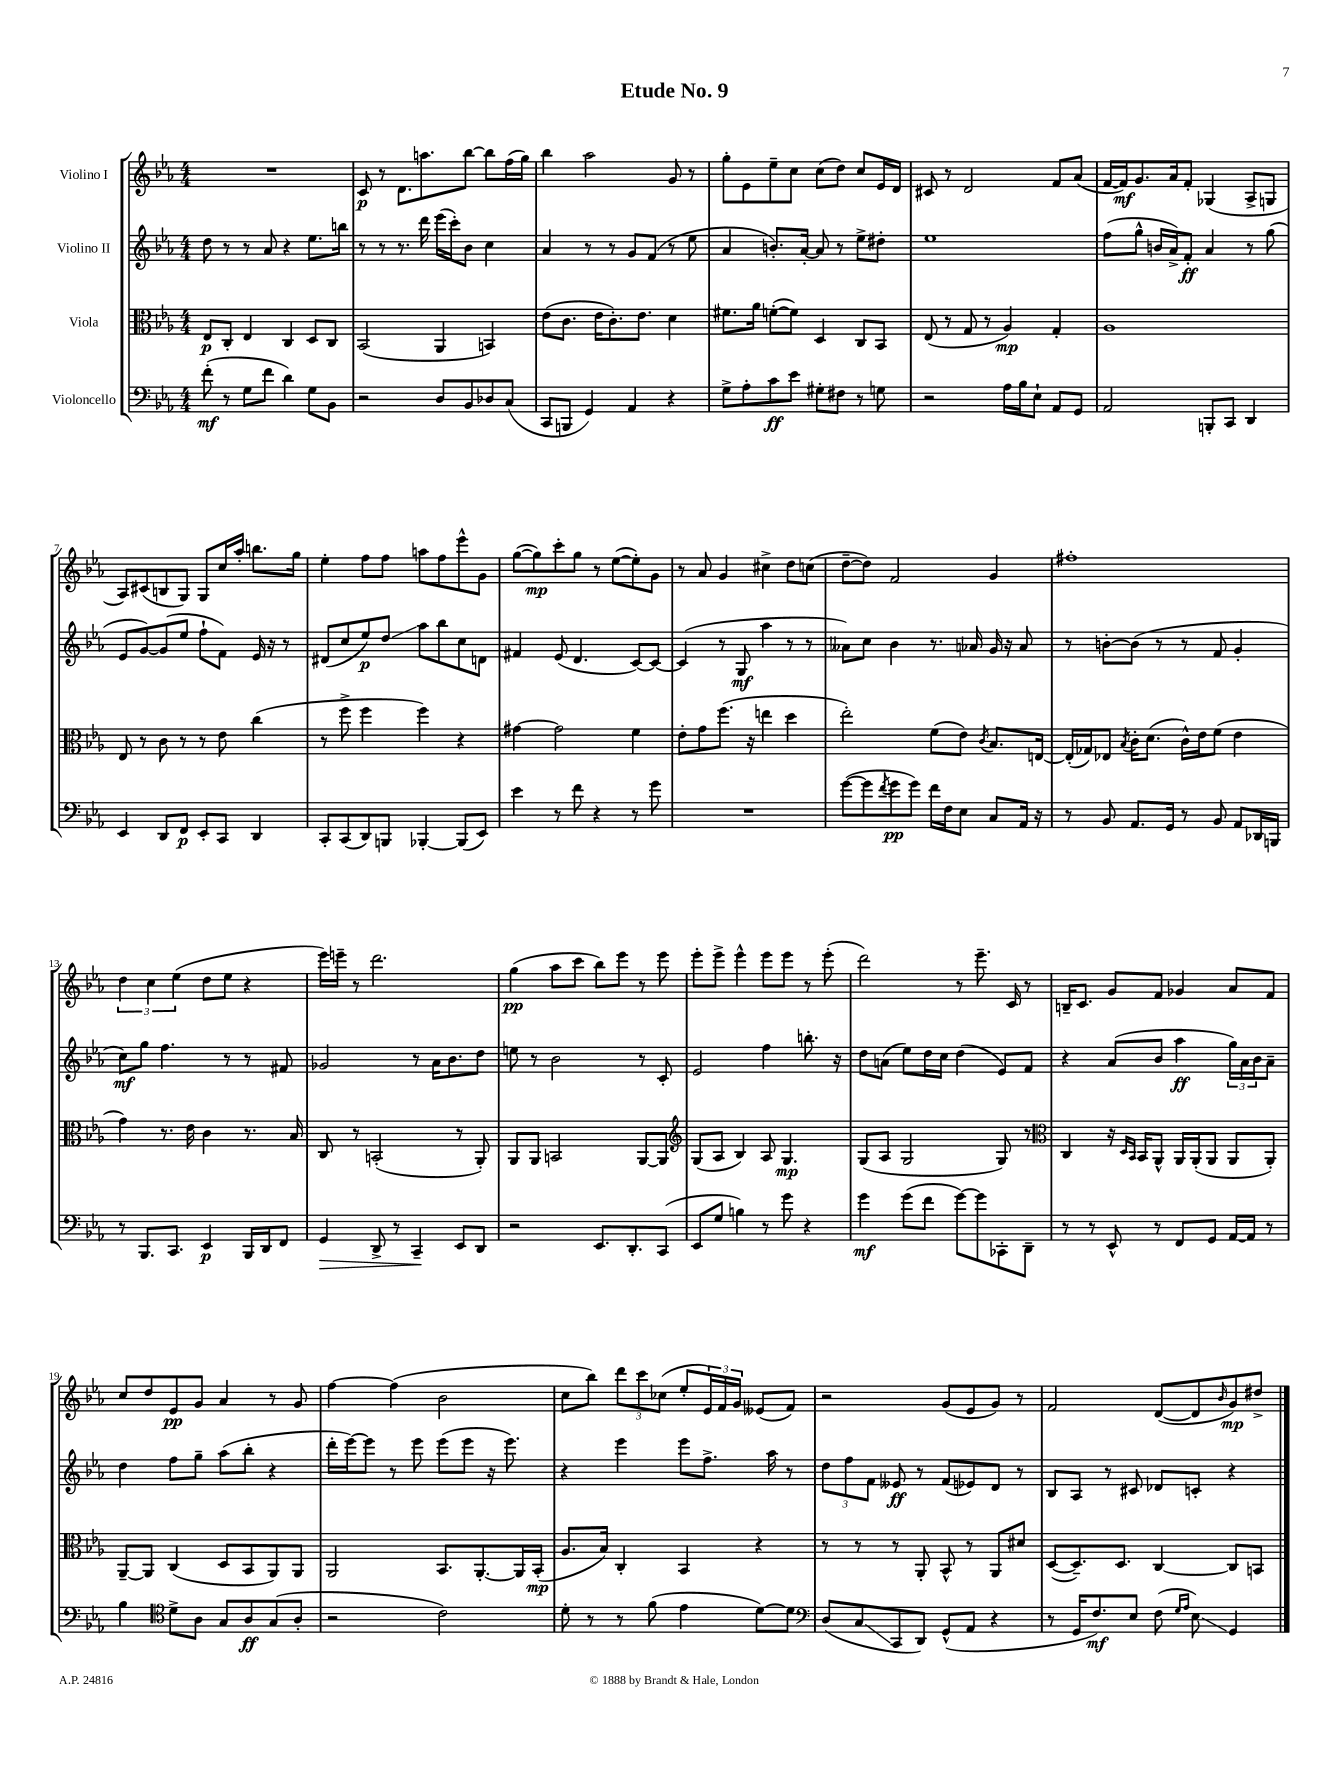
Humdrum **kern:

**kern	**kern	**kern	**kern
*staff4	*staff3	*staff2	*staff1
*clefF4	*clefC3	*clefG2	*clefG2
*k[b-e-a-]	*k[b-e-a-]	*k[b-e-a-]	*k[b-e-a-]
*M4/4	*M4/4	*M4/4	*M4/4
(8f'	8E-	8dd	1r
8r	8C'	8r	.
8G	4E-	8r	.
8f	.	8a-	.
4d)	4C	4r	.
8G	8D	8.ee-	.
8BB-	8C	.	.
.	.	16bb	.
=	=	=	=
2r	(2BB-	8r	8c
.	.	8r	8r
.	.	8.r	8.d
.	.	16ddd	8.aa
8D	4AA-	(16eee-	.
.	.	16ccc')	.
8BB-	.	8b-	[8bb-
8D-	4BB)	4cc	8bb-]
(8C	.	.	(16ff
.	.	.	16gg)
=	=	=	=
8CC	(8e-	4a-	4bb-
8BBB	8.c	.	.
4GG)	.	8r	2aa-
.	16e-	.	.
.	8.c')	8r	.
4AA-	.	8g	.
.	8.e-	.	.
.	.	(8f	.
4r	4d	8r	8g
.	.	8ee-	8r
=	=	=	=
8G^	8.f#	4a-	8gg'
8A-'	.	.	8e-
.	16a-	.	.
8c	([8f'	8.b')	8ee-~
8e-	8f])	.	8cc
.	.	[16a-'	.
8G#'	4D	8a-]	(8cc
8F#	.	8r	8dd)
8r	8C	8ee-^	8cc
8G	8BB-	8dd#'	16e-
.	.	.	16d
=	=	=	=
2r	(8E-	1ee-	8c#
.	8r	.	8r
.	8G	.	2d
.	8r	.	.
16A-	4A-)	.	.
16B-	.	.	.
8E-`	.	.	.
8AA-	4G'	.	8f
8GG	.	.	(8a-
=	=	=	=
2AA-	1A-	(8ff	[16f
.	.	.	16f])
.	.	8gg^^	8.g
.	.	16b	.
.	.	16a-^)	16a-
.	.	8f'	8f'
8BBB'	.	4a-	(4G-
8CC	.	.	.
4DD	.	8r	8A-^
.	.	(8gg	8G
=	=	=	=
4EE-	8E-	8e-	8A-)
.	8r	[8g)	(8c#
8DD	8c	(8g]	8B
8FF	8r	8ee-	8G)
8EE-'	8r	8ff`	8G
8CC	8e-	8f)	16cc
.	.	.	16aa-'
4DD	(4cc	16e-	8.bb
.	.	16r	.
.	.	8r	.
.	.	.	16gg
=	=	=	=
8CC'	8r	(8d#	4ee-'
(8CC	8ff^	8cc	.
8DD)	4ff	8ee-)	8ff
8BBB	.	8dd	8ff
[4BBB-'	4ff)	8aa-	8aa
.	.	8bb-	8ff
(8BBB-]	4r	8cc	8eee-^^
8EE-)	.	8d	8g
=	=	=	=
4e-	[4g#	4f#	([8gg
.	.	.	8gg])
8r	2g#]	(8e-	8ccc'
8f	.	4.d	8gg
4r	.	.	8r
.	.	.	([8ee-
8r	4f	[8c)	8ee-'])
8g	.	8c_	8g
=	=	=	=
1r	8e-'	(4c]	8r
.	8g	.	8a-
.	(8.ff	8r	4g
.	.	8G	.
.	16r	.	.
.	4ee	4aa-	4cc#^
.	4dd	8r	8dd
.	.	8r	(8cc
=	=	=	=
([8g	2ee-')	8a--)	[8dd~
8g]	.	8cc	8dd])
8qf	.	.	.
8g	.	4b-	2f
8g)	.	.	.
16f	(8f	8.r	.
16F	.	.	.
8E-	8e-)	.	.
.	.	16a-	.
.	8qc	.	.
8C	8.B-	16g	4g
.	.	16r	.
16AA-	.	8a-	.
16r	[16E	.	.
=	=	=	=
8r	(16E']	8r	1ff#'
.	16G-)	.	.
8BB-	8E-	[8b'	.
.	8qB-	.	.
8.AA-	16c'	(8b]	.
.	(8.d	.	.
.	.	8r	.
16GG	.	.	.
8r	16c^^)	8r	.
.	16e-	.	.
8BB-	(8f	8f	.
8AA-	4e-	4g'	.
16DD-	.	.	.
16BBB	.	.	.
=	=	=	=
8r	4g)	8cc)	6dd
8.BBB-	.	8gg	.
.	.	.	6cc
.	8.r	4.ff	.
8.CC	.	.	.
.	.	.	(6ee-
.	16e-	.	.
4EE-	4c	.	8dd
.	.	8r	8ee-
16BBB-	8.r	8r	4r
16DD	.	.	.
8FF	.	8f#	.
.	16B-	.	.
=	=	=	=
4GG	8C	2g-	16eee-)
.	.	.	16eee~
.	8r	.	8r
8DD^	(2BB'	.	2.ddd
8r	.	.	.
4CC~	.	8r	.
.	.	16a-	.
.	.	8.b-	.
8EE-	8r	.	.
8DD	8AA-')	8dd	.
=	=	=	=
2r	8AA-	8ee	(4gg
.	8AA-	8r	.
.	2BB	2b-	8aa-
.	.	.	8ccc
8.EE-	.	.	8bb-)
.	.	.	8eee-
8.DD'	.	.	.
.	[8AA-	8r	8r
(8CC	8AA-]	8c'	8eee-
=	=	=	=
*	*clefG2	*	*
8EE-	(8G	2e-	8eee-'
8G	8A-	.	8eee-^
4B)	4B-)	.	4eee-^^
8r	8A-	4ff	8eee-
8g	4.G	.	8eee-
4r	.	8.bb'	8r
.	.	.	(8eee-'
.	.	16r	.
=	=	=	=
4g	(8G	8dd	2ddd)
.	8A-	(8a	.
(8g	2G	8ee-)	.
8f	.	16dd	.
.	.	16cc	.
[8g)	.	(4dd	8r
8g]	.	.	8.eee-~
8CC-'	8G)	8e-)	.
.	.	.	16c
8DD~	8r	8f	8r
=	=	=	=
*	*clefC3	*	*
8r	4C	4r	16B~
.	.	.	8.c
8r	.	.	.
8EE-^^	16r	(8a-	8g
.	16qqD	.	.
.	16qqBB-	.	.
.	16BB-	.	.
8r	8AA-^^	8b-	8f
8FF	16AA-	4aa-	4g-
.	(16AA-'	.	.
8GG	8AA-	.	.
[16AA-	8AA-	24gg)	8a-
.	.	24a-	.
16AA-]	.	.	.
.	.	24b-	.
8r	8AA-')	8a-~	8f
=	=	=	=
4B-	[8AA-~	4dd	8cc
.	8AA-]	.	8dd
*clefC4	*	*	*
8d^	(4C	8ff	8e-
8A-	.	8gg~	8g
8G	8D	(8aa-	4a-
8A-	8BB-	8bb-'	.
(8G	8AA-)	4r	8r
8A-'	8AA-	.	8g
=	=	=	=
2r	2AA-	16ddd'	[4ff
.	.	[16eee-)	.
.	.	8eee-]	.
.	.	8r	(4ff]
.	.	8eee-	.
2c)	8.BB-	(8eee-	2b-
.	.	8eee-	.
.	[8.AA-'	.	.
.	.	16r	.
.	.	8.eee-)	.
.	16AA-]	.	.
.	(16BB-'	.	.
=	=	=	=
8d'	8.A-	4r	8cc
8r	.	.	8bb-)
.	16B-)	.	.
8r	4C'	4eee-	12ddd
.	.	.	12ccc
(8f	.	.	.
.	.	.	(12cc-
4e-	4BB-	8eee-	8ee-'
.	.	8.ff^	24e-)
.	.	.	24f
.	.	.	24g
[8d)	4r	.	(8e--
.	.	16aa-	.
8d]	.	8r	8f)
=	=	=	=
*clefF4	*	*	*
(8D	8r	12dd	2r
.	.	12ff	.
8C	8r	.	.
.	.	12f	.
8CC	8r	8e--	.
8DD)	8AA-'	8r	.
(8GG^^	8BB-^^	(8f	(8g
8AA-	8r	8e-)	8e-
4r	8AA-	8d	8g)
.	8d#	8r	8r
=	=	=	=
8r	([8D	8B-	2f
16GG	8.D~])	8A-	.
8.F)	.	.	.
.	.	8r	.
.	8.D	.	.
8E-	.	8c#	.
(8F	[4C	8d-	([8d
16qqG	.	.	.
16qqA-	.	.	.
8E-)	.	8c'	8d]
.	.	.	16qqb-
4GG	8C]	4r	8g)
.	8BB	.	8dd#^
==	==	==	==
*-	*-	*-	*-
